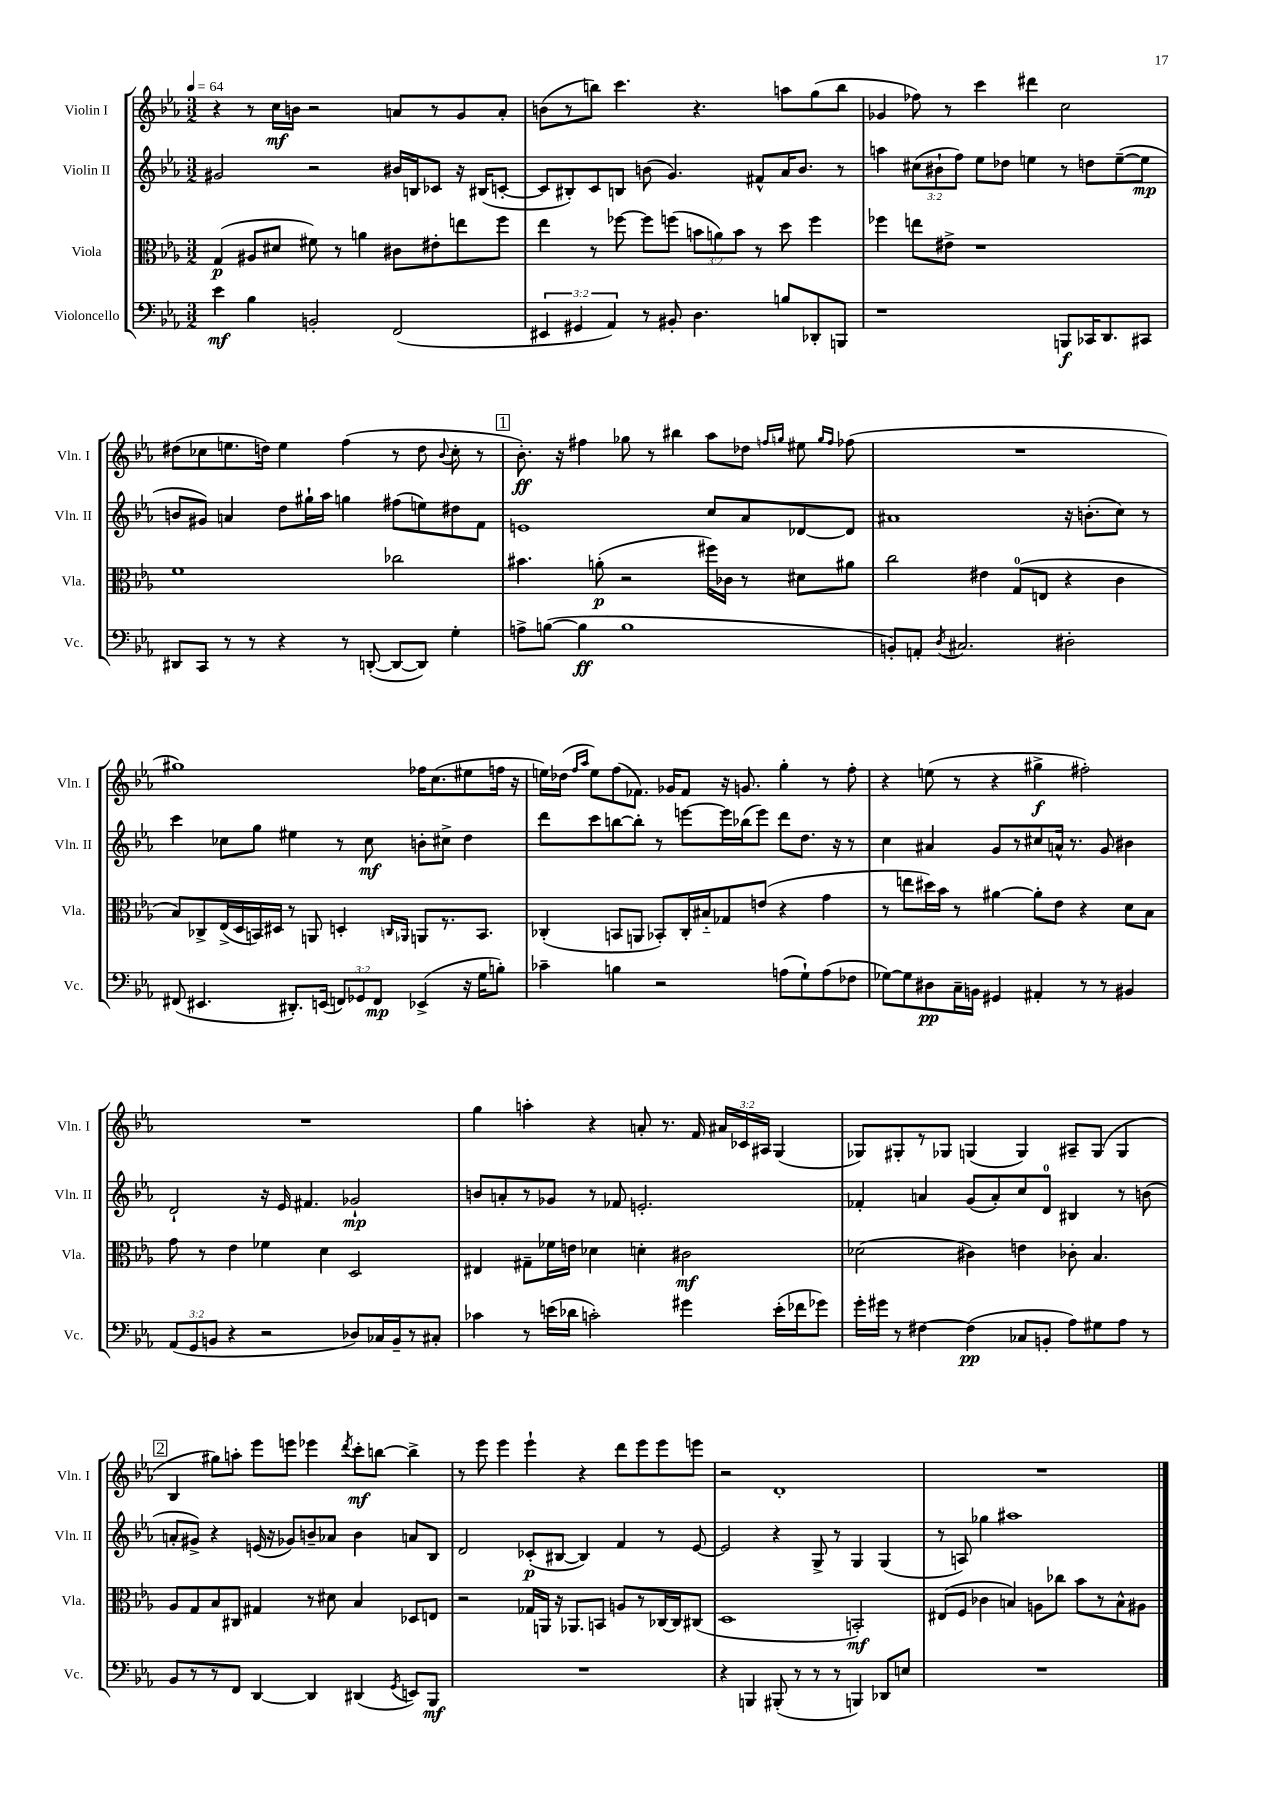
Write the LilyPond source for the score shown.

<<
\new StaffGroup <<
\new Staff = "s0" \with { instrumentName = "Violin I" shortInstrumentName = "Vln. I" } {
    \clef treble \key ees \major \numericTimeSignature \time 3/2 \override Staff.TupletNumber.text = #tuplet-number::calc-fraction-text \tempo 4 = 64
    \autoBeamOff r4 r8 c''16[\mf b'16] r2 a'8[ r8 g'8 a'8]-. |
    b'8[( r8 b''8]) c'''4. r4. a''8[ g''8( b''8] |
    ges'4 fes''8) r8 c'''4 dis'''4 c''2 |
    dis''8[( ces''8 e''8. d''16]) e''4 f''4( r8 d''8 \appoggiatura { bes'8 } ces''8-. r8 |
    \mark \markup { \box "1" } bes'8.-.\ff) r16 fis''4 ges''8 r8 bis''4 aes''8[ des''8] \grace { f''16[ g''16] } eis''8 \grace { g''16[ f''16] } fes''8( |
    R1. |
    gis''1) fes''16[ c''8.( eis''8 f''16] r16 |
    e''16[) des''16]( \grace { f''16[ aes''16] } e''8[) f''8( fes'8.]) ges'16[ fes'8] r16 g'8. g''4-. r8 f''8-. |
    r4 e''8( r8 r4 gis''4->\f fis''2-.) |
    R1. |
    g''4 a''4-. r4 a'8-. r8. f'16 \tuplet 3/2 { ais'16[ ces'16 ais16] } g4( |
    ges8[) gis8-. r8 ges8] g4( g4) ais8[-- g8]( g4 |
    \mark \markup { \box "2" } bes4 gis''8[) a''8]-. ees'''8[ e'''8] ees'''4 \acciaccatura { d'''8 } c'''8[-.\mf b''8]~ b''4-> |
    r8 ees'''8 ees'''4 ees'''4-! r4 d'''8[ ees'''8 ees'''8 e'''8] |
    r2 d'1-. |
    R1. \bar "|." |
}
\new Staff = "s1" \with { instrumentName = "Violin II" shortInstrumentName = "Vln. II" } {
    \clef treble \key ees \major \numericTimeSignature \time 3/2 \override Staff.TupletNumber.text = #tuplet-number::calc-fraction-text
    \autoBeamOff gis'2 r2 bis'16[ b16 ces'8] r16 bis16[( c'8]~-. |
    c'8[ bis8-.) c'8 b8] b'8( g'4.) fis'8[-^ aes'16 b'8.] r8 |
    a''4 \tuplet 3/2 { cis''8[( bis'8-! f''8]) } ees''8[ des''8] e''4 r8 d''8[ e''8~--( e''8]\mp |
    b'8[ gis'8]) a'4 d''8[ gis''16-! aes''16] g''4 fis''8[( e''8) dis''8 f'8] |
    \mark \markup { \box "1" } e'1 c''8[ aes'8 des'8~ des'8] |
    ais'1 r16 b'8.[-.( c''8]) r8 |
    c'''4 ces''8[ g''8] eis''4 r8 ces''8\mf b'8[-. cis''8]-> d''4 |
    d'''8[ c'''8 b''8~ b''8]-. r8 e'''8[~ e'''16 bes''16( e'''8]) d'''8[ d''8.] r16 r8 |
    c''4 ais'4 g'8[ r8 cis''8 a'16]-^ r8. g'8 bis'4 |
    d'2-! r16 ees'16 fis'4. ges'2-!\mp |
    b'8[ a'8-. r8 ges'8] r8 fes'8 e'2.-. |
    fes'4-. a'4 g'8[( a'8-.) c''8 d'8]-0 bis4 r8 b'8( |
    \mark \markup { \box "2" } a'8[-. gis'8]->) r4 e'16( r16 ges'8[) b'8-- aes'8] b'4 a'8[ bes8] |
    d'2 ces'8[-.\p( bis8]~ bis4) f'4 r8 ees'8~ |
    ees'2 r4 g8-> r8 g4 g4( |
    r8 a8) ges''4 ais''1 \bar "|." |
}
\new Staff = "s2" \with { instrumentName = "Viola" shortInstrumentName = "Vla." } {
    \clef alto \key ees \major \numericTimeSignature \time 3/2 \override Staff.TupletNumber.text = #tuplet-number::calc-fraction-text
    \autoBeamOff g4\p( ais8[ dis'8] fis'8) r8 a'4 cis'8[ eis'8-. e''8 f''8] |
    ees''4 r8 fes''8~ fes''8[ f''8]( \tuplet 3/2 { b'8[ a'8) b'8] } r8 d''8 f''4 |
    fes''4 e''8[ eis'8]-> r1 |
    f'1 ces''2 |
    \mark \markup { \box "1" } bis'4. a'8-.\p( r2 fis''16[) ces'16] r8 dis'8[ ais'8] |
    c''2 eis'4 g8[-0( e8] r4 c'4 |
    bes8[) ces8-> ees16->( d16 b,16) dis16] r8 a,8 d4-. \grace { c16[ aes,16] } a,8[ r8. b,8.] |
    ces4-.( b,8[ a,8] bes,8[-.) ces16-. bis16-_ ges8 e'8]( r4 g'4 |
    r8 e''8[ dis''16) bes'16] r8 ais'4~ ais'8[-. ees'8] r4 d'8[ bes8] |
    g'8 r8 ees'4 fes'4 d'4 d2 |
    eis4 gis8[-- fes'16 e'16] des'4 d'4-. cis'2\mf |
    des'2( cis'4) e'4 ces'8-. bes4. |
    \mark \markup { \box "2" } aes8[ g8 bes8 cis8] gis4 r8 dis'8 bes4 des8[ e8] |
    r2 ges16[ a,16] r16 aes,8.[ b,8] a8[ r8 ces16~ ces16 cis8]( |
    d1 b,2-.\mf) |
    eis8[( f8] ces'4 b4) a8[ ces''8] bes'8[ r8 b8-^ ais8] \bar "|." |
}
\new Staff = "s3" \with { instrumentName = "Violoncello" shortInstrumentName = "Vc." } {
    \clef bass \key ees \major \numericTimeSignature \time 3/2 \override Staff.TupletNumber.text = #tuplet-number::calc-fraction-text
    \autoBeamOff ees'4\mf bes4 b,2-. f,2( |
    \tuplet 3/2 { eis,4 gis,4 aes,4) } r8 bis,8-. d4. b8[ des,8-. b,,8] |
    r1 b,,8[\f ces,16 d,8. cis,8] |
    dis,8[ c,8] r8 r8 r4 r8 d,8~-.( d,8[~ d,8]) g4-. |
    \mark \markup { \box "1" } a8[-> b8]~( b4\ff b1 |
    b,8[-.) a,8]-. \acciaccatura { d8 } cis2. dis2-. |
    fis,8( eis,4. dis,8.[-.) e,16]( \tuplet 3/2 { f,8[) ges,8 f,8]\mp } ees,4->( r16 g16[ b8]-.) |
    ces'4-- b4 r2 a8[( g8-!) a8( fes8] |
    ges8[~) ges8 dis8\pp c16-- b,16] gis,4 ais,4-. r8 r8 bis,4 |
    \tuplet 3/2 { aes,8[( g,8 b,8] } r4 r2 des8[) ces16 b,16-- r8 cis8]-. |
    ces'4 r8 e'16[( des'16] c'2-.) gis'4 e'16[-.( fes'16 ges'8]) |
    g'16[-. gis'16] r8 fis4~ fis4\pp( ces8[ b,8]-. aes8[) gis8 aes8] r8 |
    \mark \markup { \box "2" } bes,8[ r8 r8 f,8] d,4~ d,4 dis,4( \acciaccatura { g,8 } e,8[) bes,,8]\mf |
    R1. |
    r4 b,,4 bis,,8-.( r8 r8 r8 b,,4) des,8[ e8] |
    R1. \bar "|." |
}
>>
>>
\layout { \context { \Score \remove "Bar_number_engraver" } }
